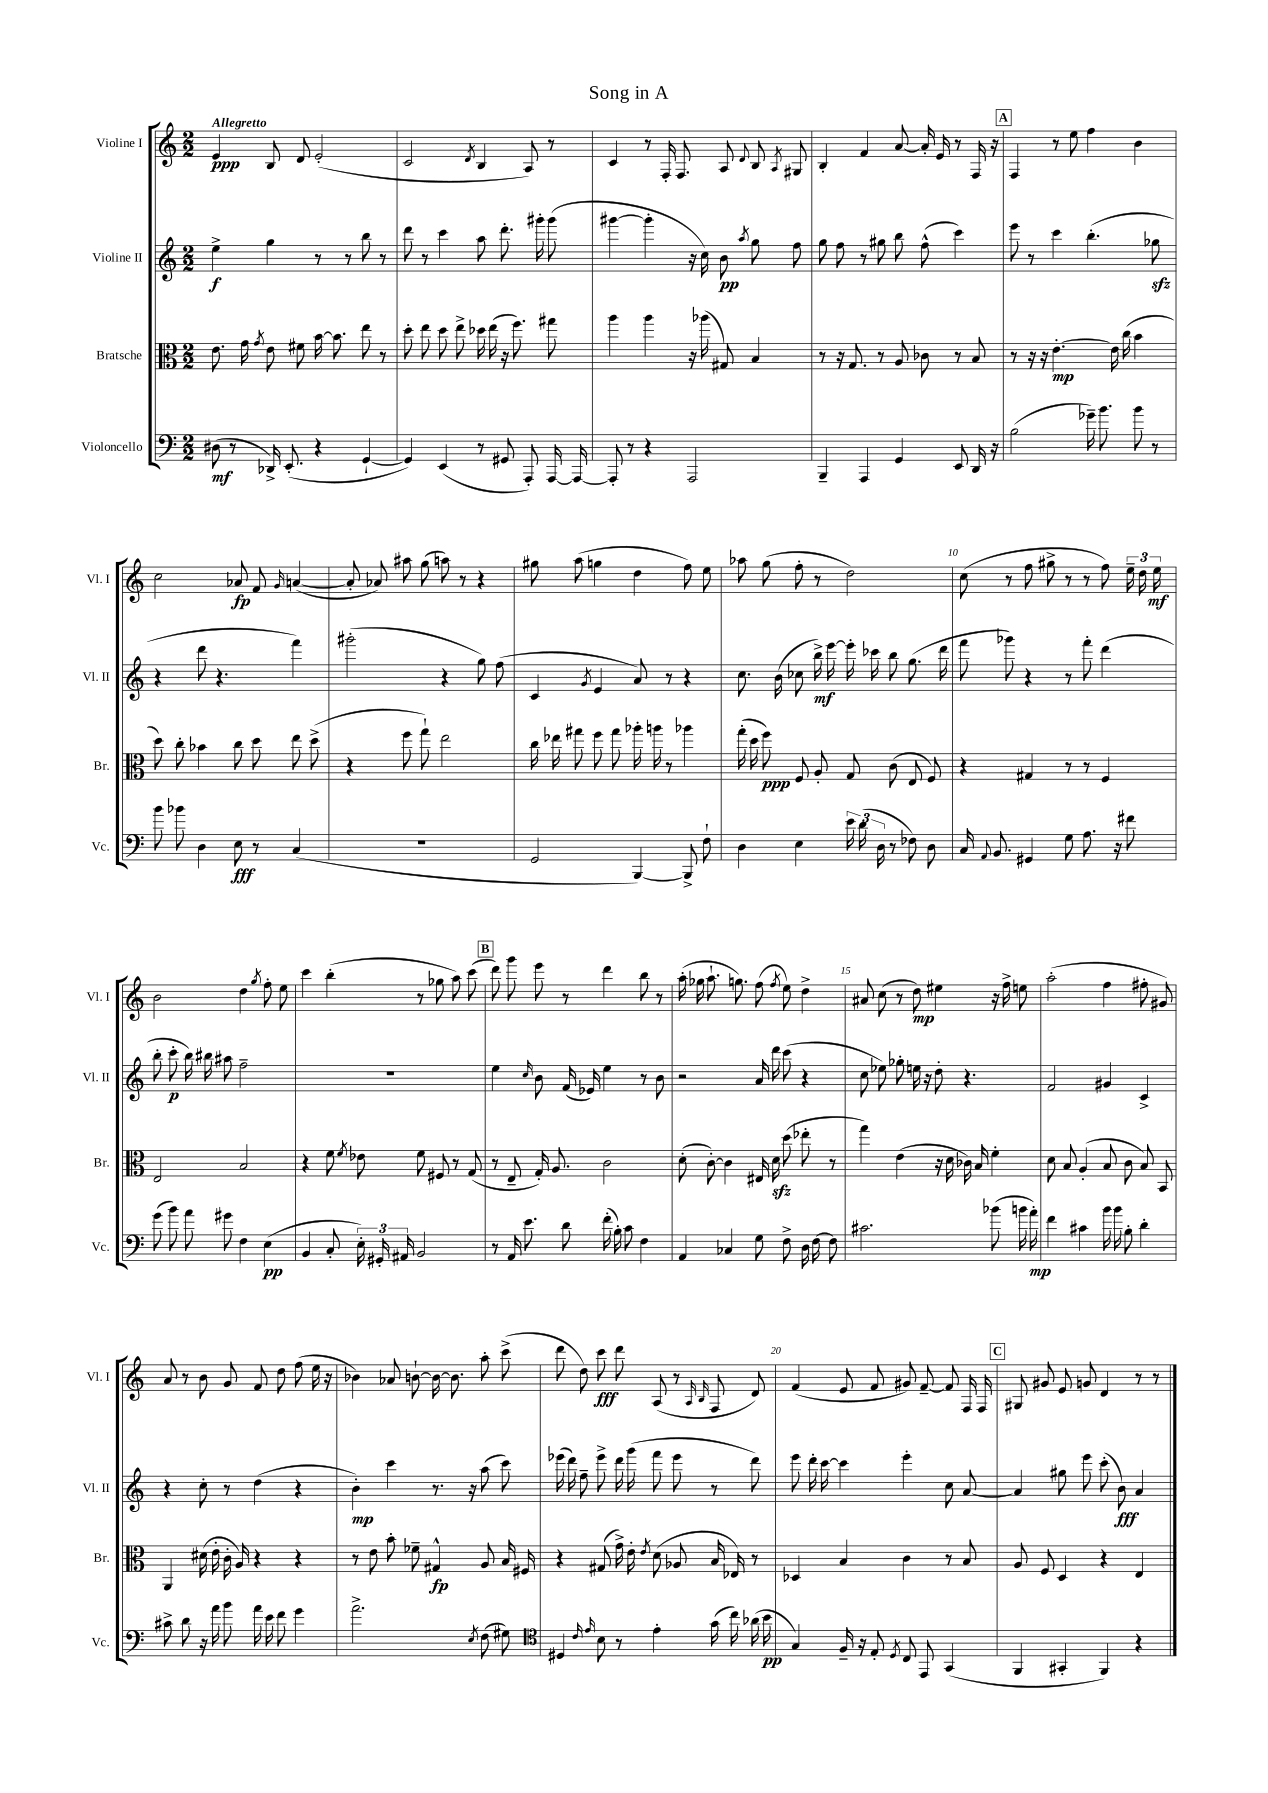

**kern	**dynam	**kern	**dynam	**kern	**dynam	**kern	**dynam
*part4	*part4	*part3	*part3	*part2	*part2	*part1	*part1
*staff4	*staff4	*staff3	*staff3	*staff2	*staff2	*staff1	*staff1
*I"Violoncello	*	*I"Bratsche	*	*I"Violine II	*	*I"Violine I	*
*I'Vc.	*	*I'Br.	*	*I'Vl. II	*	*I'Vl. I	*
*clefF4	*	*clefC3	*	*clefG2	*	*clefG2	*
*k[]	*	*k[]	*	*k[]	*	*k[]	*
*M2/2	*	*M2/2	*	*M2/2	*	*M2/2	*
=1	=1	=1	=1	=1	=1	=1	=1
!	!	!	!	!	!	!LO:TX:a:B:t=Allegretto	!
(8D#X\	mf	8.e\	.	4ee^\	f	4e/	ppp
8r	.	.	.	.	.	.	.
.	.	16g\	.	.	.	.	.
.	.	8qg/	.	.	.	.	.
16DD-X^/)	.	8e\	.	4gg\	.	8B/	.
(8.EE'/	.	.	.	.	.	.	.
.	.	8f#X\	.	.	.	8d/	.
4r	.	[16b\	.	8r	.	(2e'/	.
.	.	8.b\]	.	.	.	.	.
.	.	.	.	8r	.	.	.
[4GG`/	.	8ee\	.	8bb\	.	.	.
.	.	8r	.	8r	.	.	.
=2	=2	=2	=2	=2	=2	=2	=2
4GG/])	.	8dd'\	.	8ddd\	.	2c/	.
.	.	8ee\	.	8r	.	.	.
(4EE/	.	8dd\	.	4ccc\	.	.	.
.	.	8ee^\	.	.	.	.	.
.	.	.	.	.	.	8qd/	.
8r	.	16dd-X\	.	8aa\	.	4B/	.
.	.	(16ee\	.	.	.	.	.
8GG#X/	.	16r	.	8.ddd'\	.	.	.
.	.	8.ff\)	.	.	.	.	.
8AAA'/)	.	.	.	.	.	8A/)	.
.	.	.	.	16ggg#X'\	.	.	.
[16AAA/	.	8gg#X\	.	(8ggg#\	.	8r	.
16AAA/_	.	.	.	.	.	.	.
=3	=3	=3	=3	=3	=3	=3	=3
8AAA'/]	.	4aa\	.	[4ggg#X\	.	4c/	.
8r	.	.	.	.	.	.	.
4r	.	4aa\	.	4ggg#'\]	.	8r	.
.	.	.	.	.	.	16F'/	.
.	.	.	.	.	.	8.F/	.
2AAA/	.	16r	.	16r	.	.	.
.	.	(16aa-X\	.	16cc\)	.	.	.
.	.	8G#X/)	.	8b\	pp	8A/	.
.	.	.	.	8qaa/	.	8qqd/	.
.	.	4B/	.	8gg\	.	8B/	.
.	.	.	.	.	.	8qA/	.
.	.	.	.	8ff\	.	8G#X/	.
=4	=4	=4	=4	=4	=4	=4	=4
4BBB~/	.	8r	.	8gg\	.	4B'/	.
.	.	16r	.	8ff\	.	.	.
.	.	8.G/	.	.	.	.	.
4AAA/	.	.	.	8r	.	4f/	.
.	.	8r	.	8gg#X\	.	.	.
4GG/	.	8A/	.	8bb\	.	[8a/	.
.	.	8c-X\	.	(8ff^^\	.	16a'/]	.
.	.	.	.	.	.	16e/	.
8EE/	.	8r	.	4ccc\)	.	8r	.
16DD/	.	8B/	.	.	.	16F/	.
16r	.	.	.	.	.	16r	.
!!LO:REH:place=s1:t=A
=5	=5	=5	=5	=5	=5	=5	=5
(2B\	.	8r	.	8eee\	.	4F/	.
.	.	16r	.	8r	.	.	.
.	.	16r	.	.	.	.	.
.	.	[4.e'\	mp	4ccc\	.	8r	.
.	.	.	.	.	.	8ee\	.
16g-X~\)	.	.	.	(4.bb'\	.	4ff\	.
8.b\	.	.	.	.	.	.	.
.	.	16e\]	.	.	.	.	.
.	.	(16cc\	.	.	.	.	.
8b\	.	4b\	.	.	.	4b\	.
8r	.	.	.	8gg-Xzz\	.	.	.
!!LO:LB:g=z
=6	=6	=6	=6	=6	=6	=6	=6
8b\	.	8dd\)	.	4r	.	2cc\	.
8b-X\	.	8cc'\	.	.	.	.	.
4D\	.	4b-X\	.	8ddd\	.	.	.
.	.	.	.	4.r	.	.	.
8E\	fff	8cc\	.	.	.	8a-X/	fp
8r	.	8dd\	.	.	.	8f/	.
.	.	.	.	.	.	16qqg/	.
(4C/	.	8ee\	.	4fff\)	.	([4an/	.
.	.	(8dd^\	.	.	.	.	.
=7	=7	=7	=7	=7	=7	=7	=7
1r	.	4r	.	(2ggg#X'\	.	8a'/]	.
.	.	.	.	.	.	8a-X/)	.
.	.	8ff\	.	.	.	8aa#X\	.
.	.	8gg`\)	.	.	.	(8gg\	.
.	.	2ee\	.	4r	.	8aan\)	.
.	.	.	.	.	.	8r	.
.	.	.	.	8gg\)	.	4r	.
.	.	.	.	(8ff\	.	.	.
=8	=8	=8	=8	=8	=8	=8	=8
2GG/	.	16cc\	.	4c/	.	8gg#X\	.
.	.	16ee-X\	.	.	.	.	.
.	.	8gg#X\	.	.	.	(8aa\	.
.	.	.	.	8qg/	.	.	.
.	.	8ff\	.	4e/	.	4ggn\	.
.	.	8gg#\	.	.	.	.	.
[4BBB/)	.	16aa-X'\	.	8a/)	.	4dd\	.
.	.	16aan\	.	.	.	.	.
.	.	8r	.	8r	.	.	.
8BBB^/]	.	4aa-X\	.	4r	.	8ff\)	.
8F`\	.	.	.	.	.	8ee\	.
=9	=9	=9	=9	=9	=9	=9	=9
4D\	.	(16gg'\	.	8.cc\	.	8aa-X\	.
.	.	16dd\	.	.	.	.	.
.	.	8ff\)	ppp	.	.	(8gg\	.
.	.	.	.	(16b\	.	.	.
4E\	.	8F/	.	8cc-X\	.	8ff'\	.
.	.	8A'/	.	16bb^\)	mf	8r	.
.	.	.	.	[16eee\	.	.	.
24e\	.	8G/	.	16eee'\]	.	2dd\)	.
(24d\	.	.	.	.	.	.	.
.	.	.	.	16ccc-X\	.	.	.
24D\	.	.	.	.	.	.	.
8r	.	(8c\	.	8bb\	.	.	.
8F-X\)	.	8E/	.	(8.gg\	.	.	.
8D\	.	8F/)	.	.	.	.	.
.	.	.	.	16ddd\	.	.	.
=10	=10	=10	=10	=10	=10	=10	=10
16C/	.	4r	.	8fff\	.	(8cc\	.
8qqAA/	.	.	.	.	.	.	.
8.BB/	.	.	.	.	.	.	.
.	.	.	.	8ggg-X\)	.	8r	.
4GG#X/	.	4G#X/	.	4r	.	8ff\	.
.	.	.	.	.	.	8gg#X^\	.
8G\	.	8r	.	8r	.	8r	.
8.A\	.	8r	.	8fff'\	.	8r	.
.	.	4F/	.	(4ddd\	.	8ff\)	.
16r	.	.	.	.	.	.	.
8f#X\	.	.	.	.	.	24ee~\	.
.	.	.	.	.	.	24dd\	.
.	.	.	.	.	.	24ee\	mf
!!LO:LB:g=z
=11	=11	=11	=11	=11	=11	=11	=11
(8g\	.	2E/	.	8bb'\	.	2b\	.
8b\)	.	.	.	8ccc'\	p	.	.
8a\	.	.	.	16bb\)	.	.	.
.	.	.	.	16bb#X\	.	.	.
8g#X\	.	.	.	8aa#X\	.	.	.
4F\	.	2B/	.	2ff~\	.	4dd\	.
.	.	.	.	.	.	8qgg/	.
(4E\	pp	.	.	.	.	8ff'\	.
.	.	.	.	.	.	8ee\	.
=12	=12	=12	=12	=12	=12	=12	=12
4BB/	.	4r	.	1r	.	4ccc\	.
8C'/	.	8f\	.	.	.	(4bb'\	.
.	.	8qf/	.	.	.	.	.
24E'\)	.	8e-X\	.	.	.	.	.
24GG#X'/	.	.	.	.	.	.	.
24AA#X/	.	.	.	.	.	.	.
2BB/	.	8f\	.	.	.	8r	.
.	.	8F#X/	.	.	.	8gg-X\	.
.	.	8r	.	.	.	8aa\)	.
.	.	(8G/	.	.	.	(8ccc\	.
!!LO:REH:place=s1:t=B
=13	=13	=13	=13	=13	=13	=13	=13
8r	.	8r	.	4ee\	.	8ddd\)	.
16AA/	.	8E~/	.	.	.	8ggg\	.
8.e\	.	.	.	.	.	.	.
.	.	.	.	16qqcc/	.	.	.
.	.	16G'/)	.	8b\	.	8eee\	.
.	.	8.A/	.	.	.	.	.
8d\	.	.	.	(16f/	.	8r	.
.	.	.	.	16e-X/)	.	.	.
(16f'\	.	2c\	.	4ee\	.	4ddd\	.
16B'\)	.	.	.	.	.	.	.
8c\	.	.	.	.	.	.	.
4F\	.	.	.	8r	.	8bb\	.
.	.	.	.	8b\	.	8r	.
=14	=14	=14	=14	=14	=14	=14	=14
4AA/	.	(8d'\	.	2r	.	(16aa'\	.
.	.	.	.	.	.	16gg-X\	.
.	.	[8c'\)	.	.	.	8.aa`\	.
4C-X/	.	4c\]	.	.	.	.	.
.	.	.	.	.	.	8.ggn\)	.
8G\	.	16E#X/	.	16a/	.	(8ff\	.
.	.	16dzz\	.	16ddd\	.	.	.
.	.	.	.	.	.	8qff/	.
8F^\	.	(8dd\	.	(8ccc\	.	8ee\)	.
16D\	.	8ee-X'\	.	4r	.	4dd^\	.
[16F\	.	.	.	.	.	.	.
8F\]	.	8r	.	.	.	.	.
=15	=15	=15	=15	=15	=15	=15	=15
2.c#X\	.	4gg\)	.	8cc\	.	8a#X/	.
.	.	.	.	8ee-X\)	.	(8cc\	.
.	.	(4e\	.	8gg-X'\	.	8r	.
.	.	.	.	16een\	.	8dd\)	mp
.	.	.	.	16r	.	.	.
.	.	16r	.	8dd'\	.	4ee#X\	.
.	.	16d\	.	.	.	.	.
.	.	16c-X\)	.	4.r	.	.	.
.	.	16B/	.	.	.	.	.
(8b-X\	.	4f'\	.	.	.	16r	.
.	.	.	.	.	.	16ff^\	.
16bn\	.	.	.	.	.	8een\	.
16a'\)	mp	.	.	.	.	.	.
=16	=16	=16	=16	=16	=16	=16	=16
4f\	.	8d\	.	2f/	.	(2aa'\	.
.	.	8B/	.	.	.	.	.
4c#X\	.	(4A'/	.	.	.	.	.
16b\	.	8B/	.	4g#X/	.	4ff\	.
16b\	.	.	.	.	.	.	.
8B'\	.	8c\	.	.	.	.	.
4d'\	.	8B/)	.	4c^/	.	8ff#X'\	.
.	.	8BB/	.	.	.	8g#X/)	.
!!LO:LB:g=z
=17	=17	=17	=17	=17	=17	=17	=17
8c#X^\	.	4AA/	.	4r	.	8a/	.
8d\	.	.	.	.	.	8r	.
16r	.	(16d#X\	.	8cc'\	.	8b\	.
16a\	.	16e'\	.	.	.	.	.
8b\	.	16c'\	.	8r	.	8g/	.
.	.	16A/)	.	.	.	.	.
16a\	.	4r	.	(4dd\	.	8f/	.
16e\	.	.	.	.	.	.	.
8f\	.	.	.	.	.	8dd\	.
4g\	.	4r	.	4r	.	(8ff\	.
.	.	.	.	.	.	16ee\	.
.	.	.	.	.	.	16r	.
=18	=18	=18	=18	=18	=18	=18	=18
2.a^\	.	8r	.	4b'\)	mp	4b-X\)	.
.	.	8e\	.	.	.	.	.
.	.	8b'\	.	4ccc\	.	8a-X/	.
.	.	8f-X~\	.	.	.	[8bn`\	.
.	.	4G#X^^/	fp	8.r	.	16b\_	.
.	.	.	.	.	.	8.b\]	.
.	.	.	.	16r	.	.	.
8qE/	.	.	.	.	.	.	.
(8F\	.	8A/	.	(8aa\	.	8aa'\	.
8G#X\)	.	16B/	.	8ccc\)	.	(8ccc^\	.
.	.	16F#X/	.	.	.	.	.
=19	=19	=19	=19	=19	=19	=19	=19
*clefC4	*	*	*	*	*	*	*
4D#X/	.	4r	.	(16eee-X\	.	8ddd\	.
.	.	.	.	16ddd\)	.	.	.
.	.	.	.	8ff~\	.	8dd\)	.
16qqc/	.	.	.	.	.	.	.
16qqe/	.	.	.	.	.	.	.
8B\	.	(8G#X/	.	8eee-^\	.	8ccc\	fff
8r	.	16g^\)	.	16ddd\	.	8ddd\	.
.	.	16e'\	.	(16ggg\	.	.	.
.	.	8qe/	.	.	.	.	.
4e'\	.	(8d\	.	8fff\	.	(8A/	.
.	.	8A-X/	.	8eee-\	.	8r	.
.	.	.	.	.	.	16qqA/	.
.	.	.	.	.	.	16qqB/	.
(16g\	.	16B/	.	8r	.	8F/	.
16cc\)	.	16E-X/)	.	.	.	.	.
(16a-X\	.	8r	.	8ddd\)	.	8d/)	.
16b\	pp	.	.	.	.	.	.
=20	=20	=20	=20	=20	=20	=20	=20
4G/)	.	4D-X/	.	8eee\	.	(4f/	.
.	.	.	.	16ddd'\	.	.	.
.	.	.	.	[16ccc\	.	.	.
16F~/	.	4B/	.	4ccc\]	.	8e/	.
16r	.	.	.	.	.	.	.
8E'/	.	.	.	.	.	8f/	.
8qD/	.	.	.	.	.	.	.
8C/	.	4c\	.	4eee'\	.	8g#X/)	.
8EE/	.	.	.	.	.	[8f~/	.
(4GG/	.	8r	.	8cc\	.	8f/]	.
.	.	8B/	.	[8a/	.	16F/	.
.	.	.	.	.	.	16F/	.
!!LO:REH:place=s1:t=C
=21	=21	=21	=21	=21	=21	=21	=21
4FF/	.	8A/	.	4a/]	.	8G#X/	.
.	.	8F/	.	.	.	8g#X/	.
4GG#X'/	.	4D/	.	8gg#X\	.	8e/	.
.	.	.	.	8eee\	.	8gn/	.
4FF/)	.	4r	.	(8ccc'\	.	4d/	.
.	.	.	.	8b\)	fff	.	.
4r	.	4E/	.	4a/	.	8r	.
.	.	.	.	.	.	8r	.
==	==	==	==	==	==	==	==
*-	*-	*-	*-	*-	*-	*-	*-
